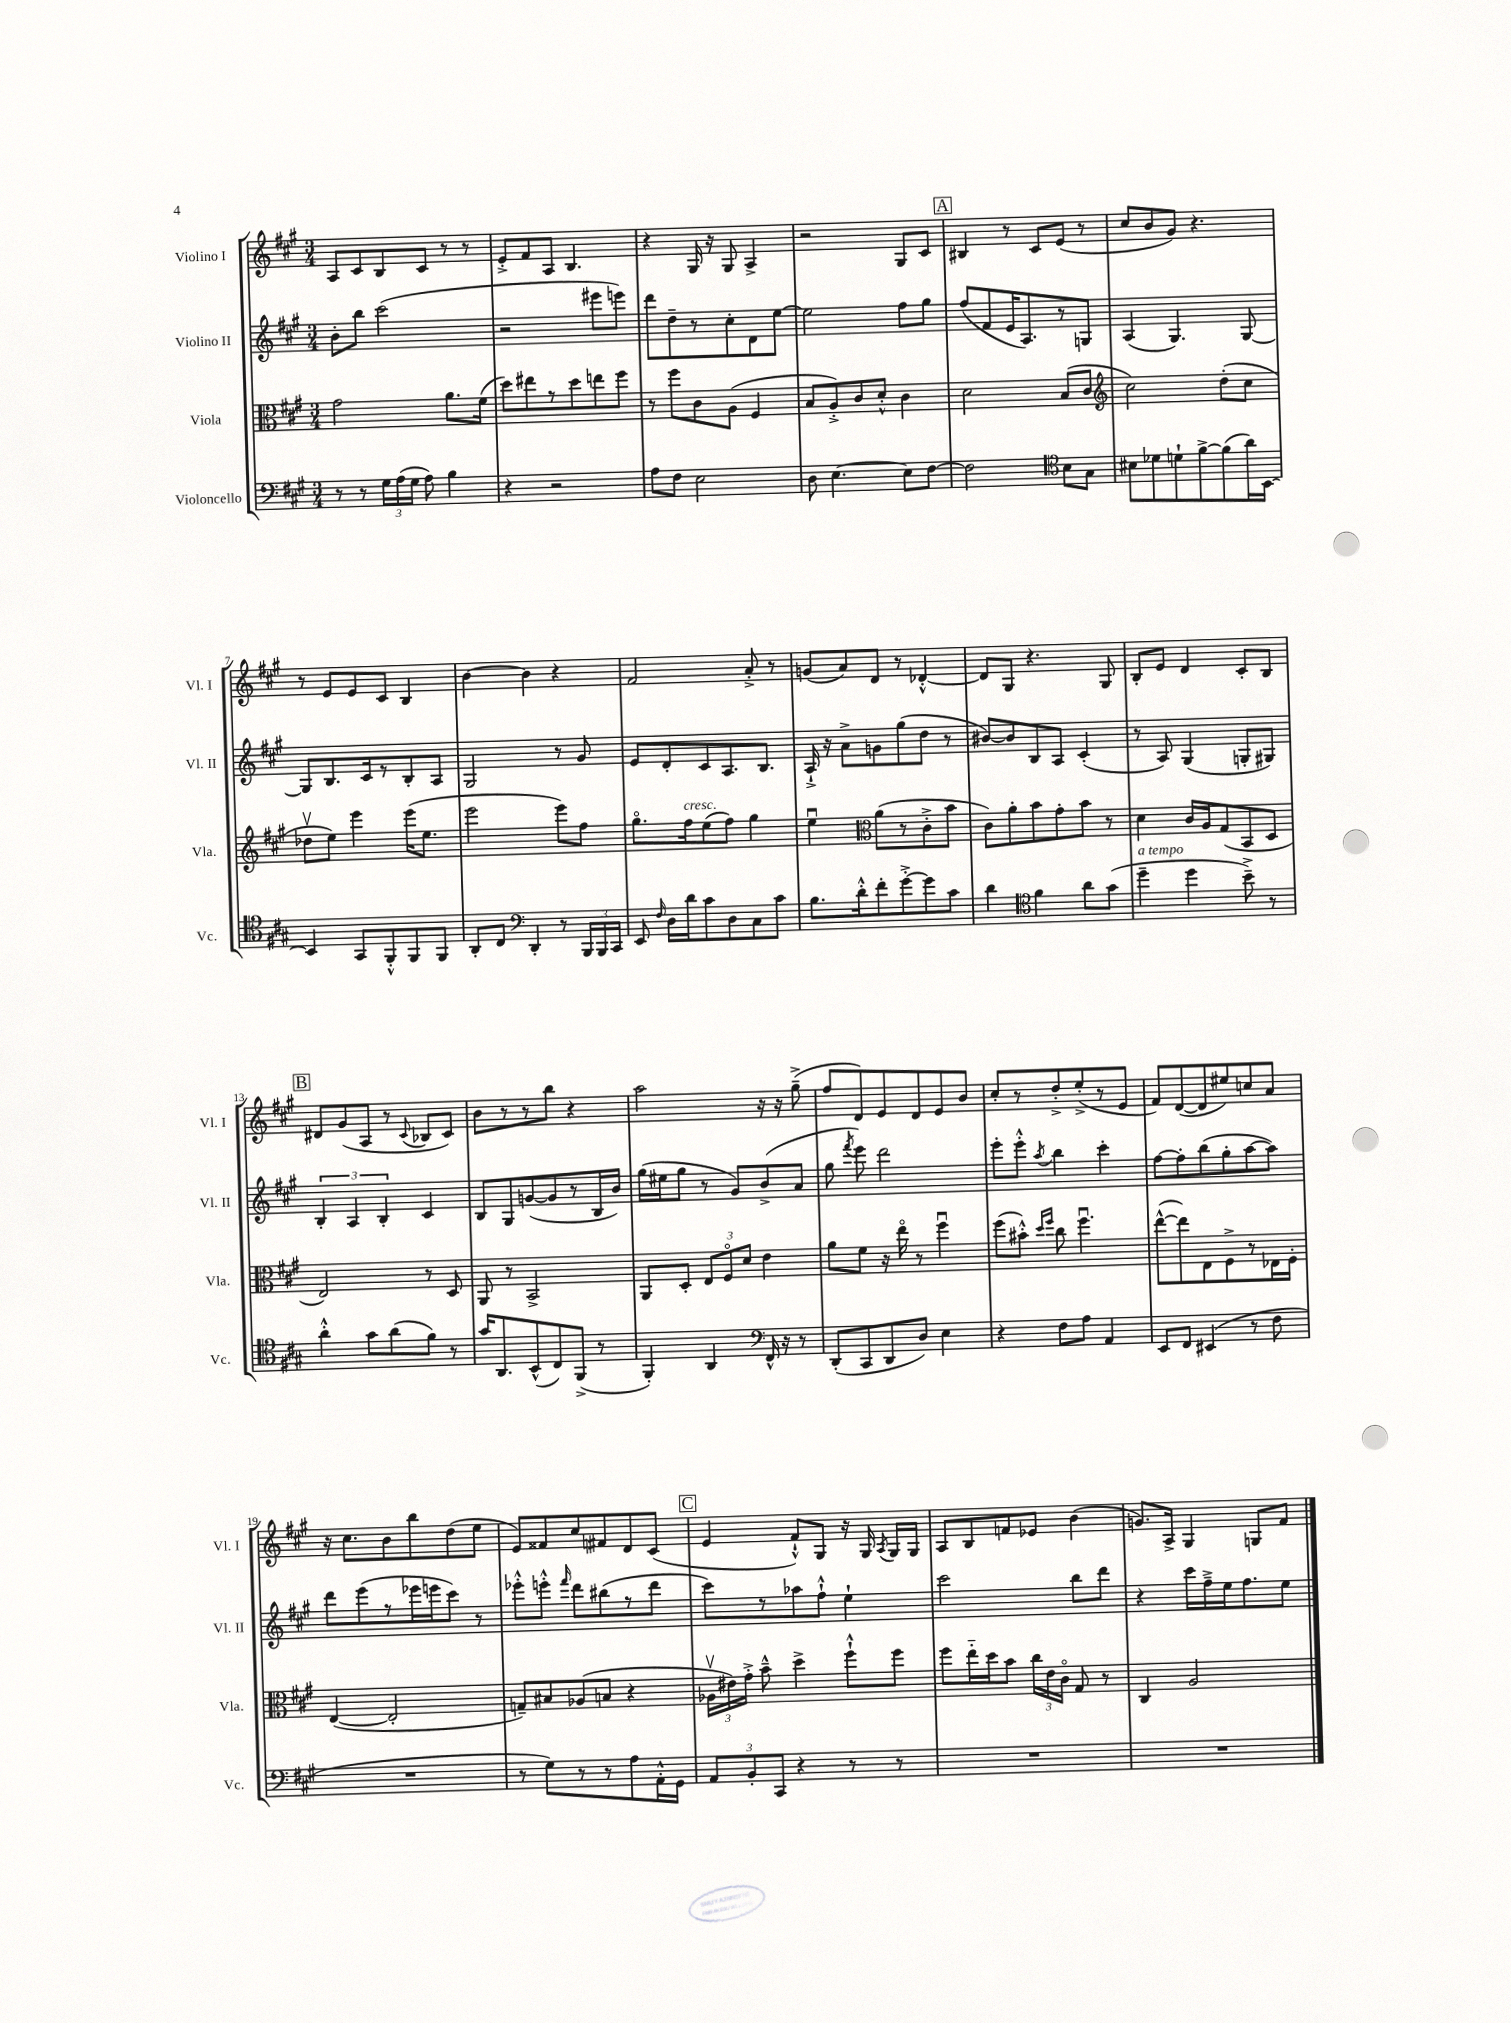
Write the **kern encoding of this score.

**kern	**kern	**kern	**kern
*part4	*part3	*part2	*part1
*staff4	*staff3	*staff2	*staff1
*I"Violoncello	*I"Viola	*I"Violino II	*I"Violino I
*I'Vc.	*I'Vla.	*I'Vl. II	*I'Vl. I
*clefF4	*clefC3	*clefG2	*clefG2
*k[f#c#g#]	*k[f#c#g#]	*k[f#c#g#]	*k[f#c#g#]
*M3/4	*M3/4	*M3/4	*M3/4
=1	=1	=1	=1
8r	2g#\	8b'\L	8A/L
8r	.	8bb\J	8c#/
24G#\LL	.	(2ccc#\	8B/
(24A\	.	.	.
24G#\JJ	.	.	.
8A\)	.	.	8c#/J
4B\	8.a\L	.	8r
.	.	.	8r
.	(16f#\Jk	.	.
=2	=2	=2	=2
4r	8dd\L)	2r	8e'^/L
.	8ee#X\	.	8f#/
2r	8r	.	8A/J
.	8dd\	.	4.B/
.	8een\	8eee#X\L	.
.	8ff#\J	8eeen\J)	.
=3	=3	=3	=3
8A\L	8r	8ddd\L	4r
8F#\J	8ff#\L	8dd~\	.
2E\	8c#\	8r	16G#/
.	.	.	16r
.	(8A\J	8cc#'\	8G#/
.	4F#/	8d\	4A^/
.	.	[8ee\J	.
=4	=4	=4	=4
8D\	8B/L	2ee\]	2r
[4.E\	8A'^/)	.	.
.	8c#/	.	.
.	8d'^^/J	.	.
8E\L]	4c#\	8ff#\L	8G#/L
[8F#\J	.	8gg#\J	8c#/J
!!LO:REH:place=s1:t=A
=5	=5	=5	=5
2F#\]	2d\	(8ff#/L	4B#X/
.	.	8f#/	.
.	.	16e/K	8r
.	.	8.A/)	.
.	.	.	8c#/L
*clefC4	*	*	*
8B\L	(8B/L	8r	(8e/J
8G#\J	8c#/J	8Gn/J	8r
=6	=6	=6	=6
*	*clefG2	*	*
8B#X\L	2cc#\)	(4A/	8cc#/L
8d-X\	.	.	8b/
8dn`\	.	4.G#/)	8g#/J)
[8f#^\	.	.	4.r
(8f#\]	(8dd'\L	.	.
16a\L)	8cc#\J	[8G#/	.
[16BB\JJ	.	.	.
!!LO:LB:g=z
=7	=7	=7	=7
4BB/]	8dd-Xv\L	8G#/L]	8r
.	8ee\J)	8.B/	8e/L
8GG#/L	4eee\	.	8e/
.	.	16c#/k	.
8FF#'^^/	.	8r	8c#/J
8FF#/	(16eee\KL	8B'/	4B/
.	8.ee\J	.	.
8FF#/J	.	8A/J	.
=8	=8	=8	=8
8AA'/L	2eee\	2G#/	[4b\
8C#/J	.	.	.
*clefF4	*	*	*
4DD'/	.	.	4b\]
8r	8eee\L)	8r	4r
24BBB/LL	8ff#\J	8g#/	.
24BBB/	.	.	.
24CC#/JJ	.	.	.
=9	=9	=9	=9
8EE/	8.gg#\L	8e/L	2f#/
16qqF#/	.	.	.
16D\LL	.	8d'/	.
!	!LO:TX:a:i:t=cresc.	!	!
16d\J	16ff#\k	.	.
8c#\	(8ee\	8c#/	.
8D\	8ff#\J)	8.A/	.
8C#\	4gg#\	.	8a'^/
.	.	8.B/J	.
8c#\J	.	.	8r
=10	=10	=10	=10
8.B\L	4eeu\	16A`^/	(8gn/L
.	.	16r	.
.	.	8a^\L	8a/)
16d'^^\k	.	.	.
*	*clefC3	*	*
8f#'\	(8a\L	8gn\	8d/J
[8g#'^\	8r	(8gg#\	8r
8g#\]	8c#'^\	8dd\J	[4d-X'^^/
8c#\J	8b\J	8r	.
=11	=11	=11	=11
4d\	8c#\L)	[8b#X/L)	8d-/L]
.	8a'\	8b#/]	8G#/J
*clefC4	*	*	*
4f#\	8b\	8B/	4.r
.	8g#'\	8A/J	.
8a\L	8b\J	(4c#'/	.
(8g#\J	8r	.	8G#/
=12	=12	=12	=12
!LO:TX:a:i:t=a tempo	!	!	!
4dd~\	4d\	8r	8B'/L
.	.	8A/)	8e/J
4dd\	16c#/LL	(4G#/	4d/
.	16A/J	.	.
.	(8G#/	.	.
8b~^\)	8BB/	8Gn'/L	8c#'/L
8r	8D/J	8G#X/J)	8B/J
!!LO:LB:g=z
!!LO:REH:place=s1:t=B
=13	=13	=13	=13
4a'^^\	2E/)	6B'/	8d#X/L
.	.	.	(8g#/
.	.	6A/	.
8g#\L	.	.	8A/J
.	.	6B'/	.
(8a\	.	.	8r
.	.	.	8qqc#/
8f#\J)	8r	4c#/	8B-X/L
8r	8D/	.	8c#/J)
=14	=14	=14	=14
16g#/KL	8AA/	8B/L	8b\L
8.AA/	.	.	.
.	8r	8G#/	8r
(8BB^^/	2BB^/	([8gn/	8r
8C#/)	.	8g/]	8bb\J
(8FF#^/J	.	8r	4r
8r	.	16B/L	.
.	.	16b/JJ)	.
=15	=15	=15	=15
4FF#'/)	8AA/L	(16gg#\LL	2aa\
.	.	16ee#X\J	.
.	8D'/J	8gg#\J	.
4AA/	12E/L	8r	.
.	12F#/	.	.
.	.	8g#/L)	.
.	12d/J	.	.
*clefF4	*	*	*
16FF#^^/	4e\	(8b^/	16r
16r	.	.	16r
8r	.	8a/J	(8gg#~^\
=16	=16	=16	=16
(8DD'/L	8a\L	8gg#\	8ff#/L
.	.	8qfff#/	.
8CC#/	8f#\J	8eee\)	8d/)
8DD/	16r	2ddd\	8e/
.	16ee\	.	.
8D/J)	8r	.	8d/
4E\	4ff#u\	.	8e/
.	.	.	8b/J
=17	=17	=17	=17
4r	(8ff#\L	8eee'\L	8cc#'/L
.	8b#X'^^\J)	8eee'^^\J	8r
.	16qqdd/LL	.	.
.	16qqff#/JJ	8qaa/	.
8F#\L	8cc#\	4bb\	8dd'^/
8A\J	4.ff#u\	.	(8ee'^/
4AA/	.	4ccc#'\	8r
.	.	.	8e/J
=18	=18	=18	=18
8EE/L	([8ee^^\L	[8ff#\L	8f#/L)
8FF#/J	8ee\])	8ff#'\]	([8d/
(4EE#X/	8E\	(8bb\	8d/]
.	8F#^\	8gg#'\	8ee#X/)
8r	8r	[8aa\	8ccn/
8F#\	16E-X\L	8aa\J])	8a/J
.	16F#'\JJ	.	.
!!LO:LB:g=z
=19	=19	=19	=19
2.r	([4E/	8ddd\L	16r
.	.	.	8.cc#\L
.	.	(8eee\	.
.	2E'/]	8r	8b\
.	.	16eee-X\L	8bb\
.	.	16eeen\J	.
.	.	8ccc#\J)	(8dd\
.	.	8r	8ee\J
=20	=20	=20	=20
8r	8Gn~/L)	8eee-X'^^\L	8e/L)
8G#\L)	8B#X/	8eeen'^^\J	8f##X/
.	.	16qqfff#/	.
8r	(8A-X/	8ddd\L	8cc#/
8r	8Bn/J	(8bb#X\	8f#X/
8A\	4r	8r	8d/
16AA'^^\L	.	8ddd\J	(8c#/J
16GG#\JJ	.	.	.
!!LO:REH:place=s1:t=C
=21	=21	=21	=21
12AA/L	24A-Xv\LL	8ccc#\L)	4e/
.	24e#X\)	.	.
12BB'/	24g#'^\JJ	.	.
.	8b~^^\	8r	.
12CC#/J	.	.	.
4r	4dd^\	8aa-X\	8f#`^^/L)
.	.	8ff#`^^\J	8G#/J
8r	8ff#`^^\L	4ee`\	16r
.	.	.	16G#/
.	.	.	8qA/
8r	8ff#\J	.	16G#/LL
.	.	.	16G#/JJ
=22	=22	=22	=22
2.r	8ff#\L	2ccc#\	8A/L
.	16ee\L	.	8B/
.	16dd\J	.	.
.	8b\J	.	8fn/
.	24cc#\LL	.	8e-X/J
.	24e\	.	.
.	24c#\JJ	.	.
.	8G#/	8bb\L	(4b\
.	8r	8ddd\J	.
=23	=23	=23	=23
2.r	4C#/	4r	8.gn/L)
.	.	.	16A^/Jk
.	2A/	16ccc#\LL	4G#/
.	.	16ff#~^\	.
.	.	16ee\J	.
.	.	8.ff#\	.
.	.	.	8Gn/L
.	.	8ee\J	8f#/J
==	==	==	==
*-	*-	*-	*-
